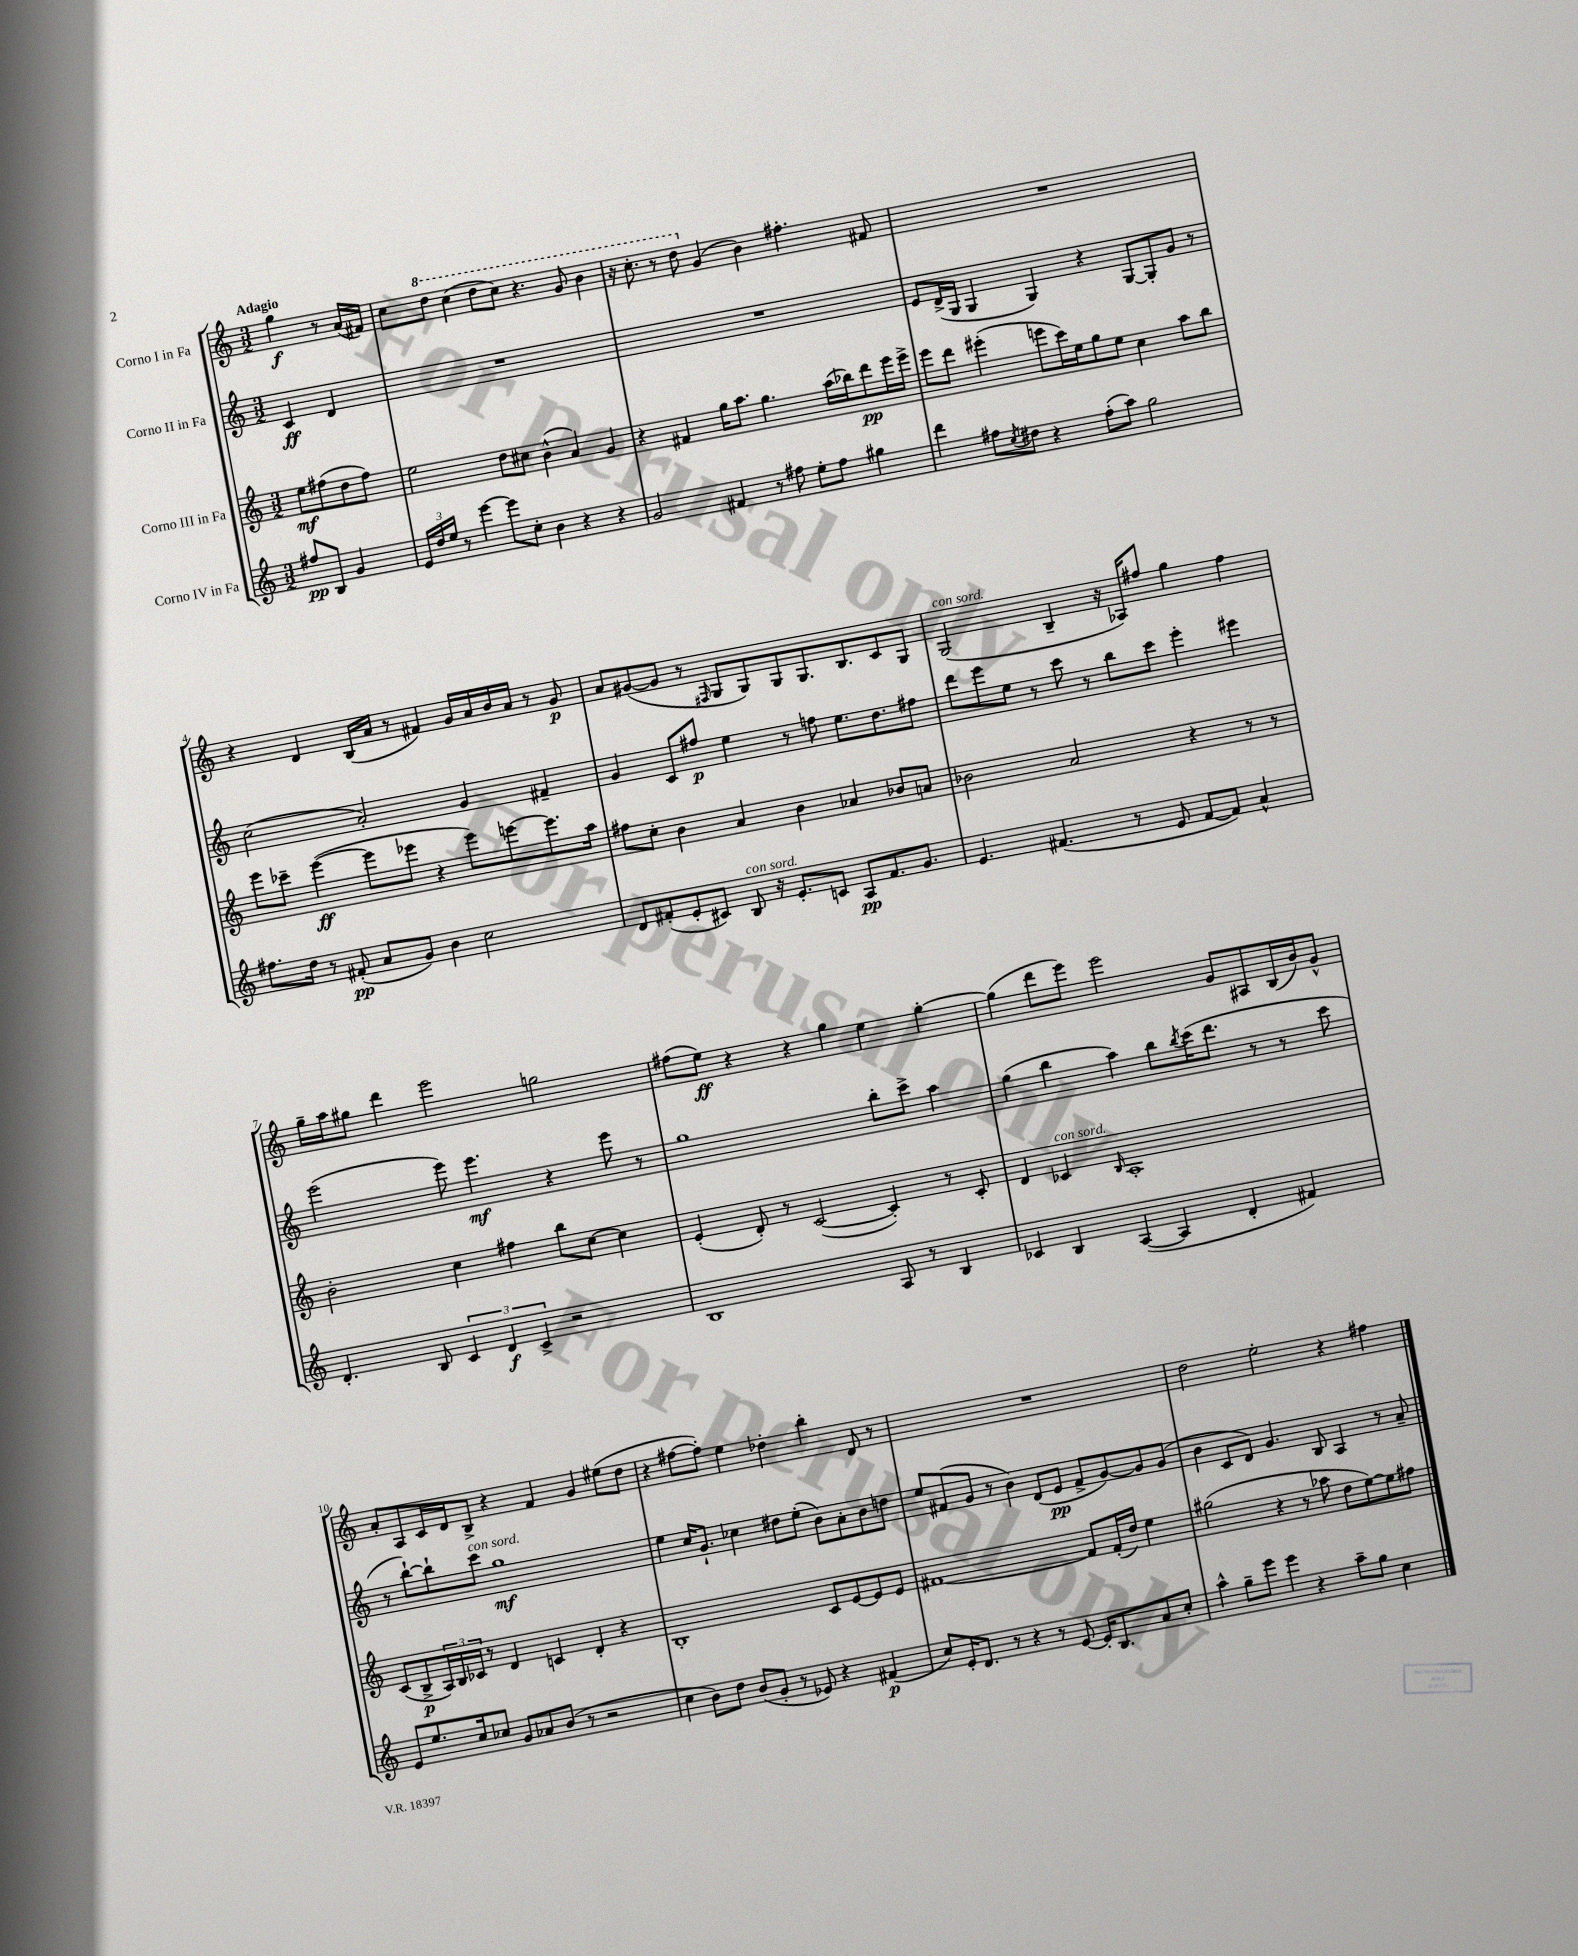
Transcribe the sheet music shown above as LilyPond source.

<<
\new StaffGroup <<
\new Staff = "s0" \with { instrumentName = "Corno I in Fa" } {
    \clef treble \key c \major \numericTimeSignature \time 3/2 \partial 2 \tempo "Adagio"
    g''4\f r8 a'16( fis'16) |
    c''8 \ottava #1 d'''8 c'''4( d'''8 c'''8) r4. g''8 b''4 |
    r16 c'''8.-. r8 d'''8 \ottava #0 g'4( b'4) fis''4.-. fis'8 |
    R1. |
    r4 d'4 b16( a'16 r8 fis'4) g'16 a'16 b'16 a'16 r8 g'8\p |
    a'8 gis'8~( gis'8 r8 \grace { fis16 } g8 g8) g8 g8. b8. c'8 g8 |
    g2^\markup { \italic "con sord." }( b4-- r16 aes16) fis''8 g''4 fis''4 |
    g''16-- a''16 gis''8 d'''4 e'''2 g''2 |
    fis''8( e''8\ff) r4 r4 g''4 e''4 g''4~-. |
    g''4( d'''8 e'''8) e'''2 g'8 ais8 b16( b'16) g'8-^ |
    a'8-. a8 c'16 d'16 b8-> r4 f'4 g'4 eis''8( d''8 |
    r4 fis''8~ fis''8-.) e''4 des''4-. b''4-. d'8 r8 |
    R1. |
    d''2 e''2-. r4 fis''4 \bar "|." |
}
\new Staff = "s1" \with { instrumentName = "Corno II in Fa" } {
    \clef treble \key c \major \numericTimeSignature \time 3/2 \partial 2
    c'4\ff d'4 |
    R1. |
    R1. |
    e'8 d'16->( g16 g4 g4) r4 g8~ g8-. g'8 r8 |
    c''2( a'2-.) g'4 fis'4-- |
    g'4 c'8 fis''8\p e''4 r8 f''8 e''8. d''8. fis''8 |
    d'''8 e'''8 e''8 r8 c'''8 r8 b''8 c'''8 e'''4-. eis'''4 |
    e'''2( e'''8) e'''4.\mf r4 e'''8 r8 |
    g''1 b''8-. c'''8-> a''4 |
    g''4( b''4 a''4) b''8 \acciaccatura { b''8 } c'''16( d'''8. r8 r8 c'''8 |
    r8 b''8~-!) b''8-! c'''8^\markup { \italic "con sord." } g''1\mf |
    e''4 c''16 g'8.-! ces''4 dis''8 e''8-.( b'8) a'8-. b'8 d''8 |
    e''8 fis'8( g'8 r8 b'4) d'8( e'8\pp fis'8-> g'8~) g'8 g'8( |
    b'4 c'8 d'8) g'4. b8 a4 r8 a'8-- \bar "|." |
}
\new Staff = "s2" \with { instrumentName = "Corno III in Fa" } {
    \clef treble \key c \major \numericTimeSignature \time 3/2 \partial 2
    e''8\mf fis''8( d''8 fis''8) |
    e''2 d''8 cis''8 b'4-^( a'4) g'4 |
    r4 fis'4 g''16 a''8. g''4. a''16( bes''16) d'''8\pp e'''16 e'''16-> |
    e'''8 d'''8 eis'''4-.( e'''8 c'''16) e''16 g''8 e''8 c''4 a''8 b''8 |
    e'''8 ces'''8-- e'''4~\ff( e'''8 ees'''8 r4 ees'''8) e'''8~ e'''8. a''16 |
    fis''8 c''8-. b'4 a'4 b'4 aes'4 bes'8 a'8 |
    bes'2 a'2 r4 r8 r8 |
    b'2-. c''4 fis''4 b''8 c''8~ c''4 |
    e'4-.( d'8-.) r8 c'2~( c'4-.) r8 c'8-. |
    d'4 ces'4^\markup { \italic "con sord." } \grace { b16 } a1-. |
    c'8( b8->\p \tuplet 3/2 { a16) b16 ces'16 } r8 d'4 c'4 d'4-. r4 |
    b1-. c'8 e'8~ e'8 e'8 |
    fis'1~ fis'8 fis'16-.( d''16) e''4 |
    gis''2( r4 r8 aes''8 d''8 e''8~) e''8 fis''8 \bar "|." |
}
\new Staff = "s3" \with { instrumentName = "Corno IV in Fa" } {
    \clef treble \key c \major \numericTimeSignature \time 3/2 \partial 2
    fis''8\pp b8 g'4 |
    \tuplet 3/2 { e'16 d''16 e''16 } r8 e'''4~ e'''8 c''8-. b'4 r4 r4 |
    g'2 fis'4 r8 fis''8 e''8-. fis''8 gis''4 |
    d'''4 fis''8 \acciaccatura { c''8 } dis''8 r4 fis''8-.( a''8) g''2 |
    fis''8. d''16 r8 fis'8-.\pp( a'8 g'8) b'4 c''2 |
    d'8 fis'8-.( e'8-. cis'8) b8^\markup { \italic "con sord." } r16 e'8.-. c'8 a8\pp fis'8. g'8. |
    e'4. fis'4.( r8 e'8 fis'8~ fis'8) a'4-^ |
    d'4.-. b8 \tuplet 3/2 { c'4 d'4\f c'4-> } r2 |
    b1 a8 r8 b4 |
    ces'4 b4 a4~( a4 d'4-. fis'4) |
    e'8 e''8. c''16 ces''8 g'8 aes'8 b'8( r8 r2 |
    c''4 b'8) d''8 b'8( g'8-. r8 ees'8) r4 fis'4\p( |
    c''8) e'16-. d'8. r8 r4 r8 e'8~ e'16-. b8. a'8 c''8-. |
    a''4-^ g''8-- e'''8 e'''4 r4 a''8-- g''8 c''4 \bar "|." |
}
>>
>>
